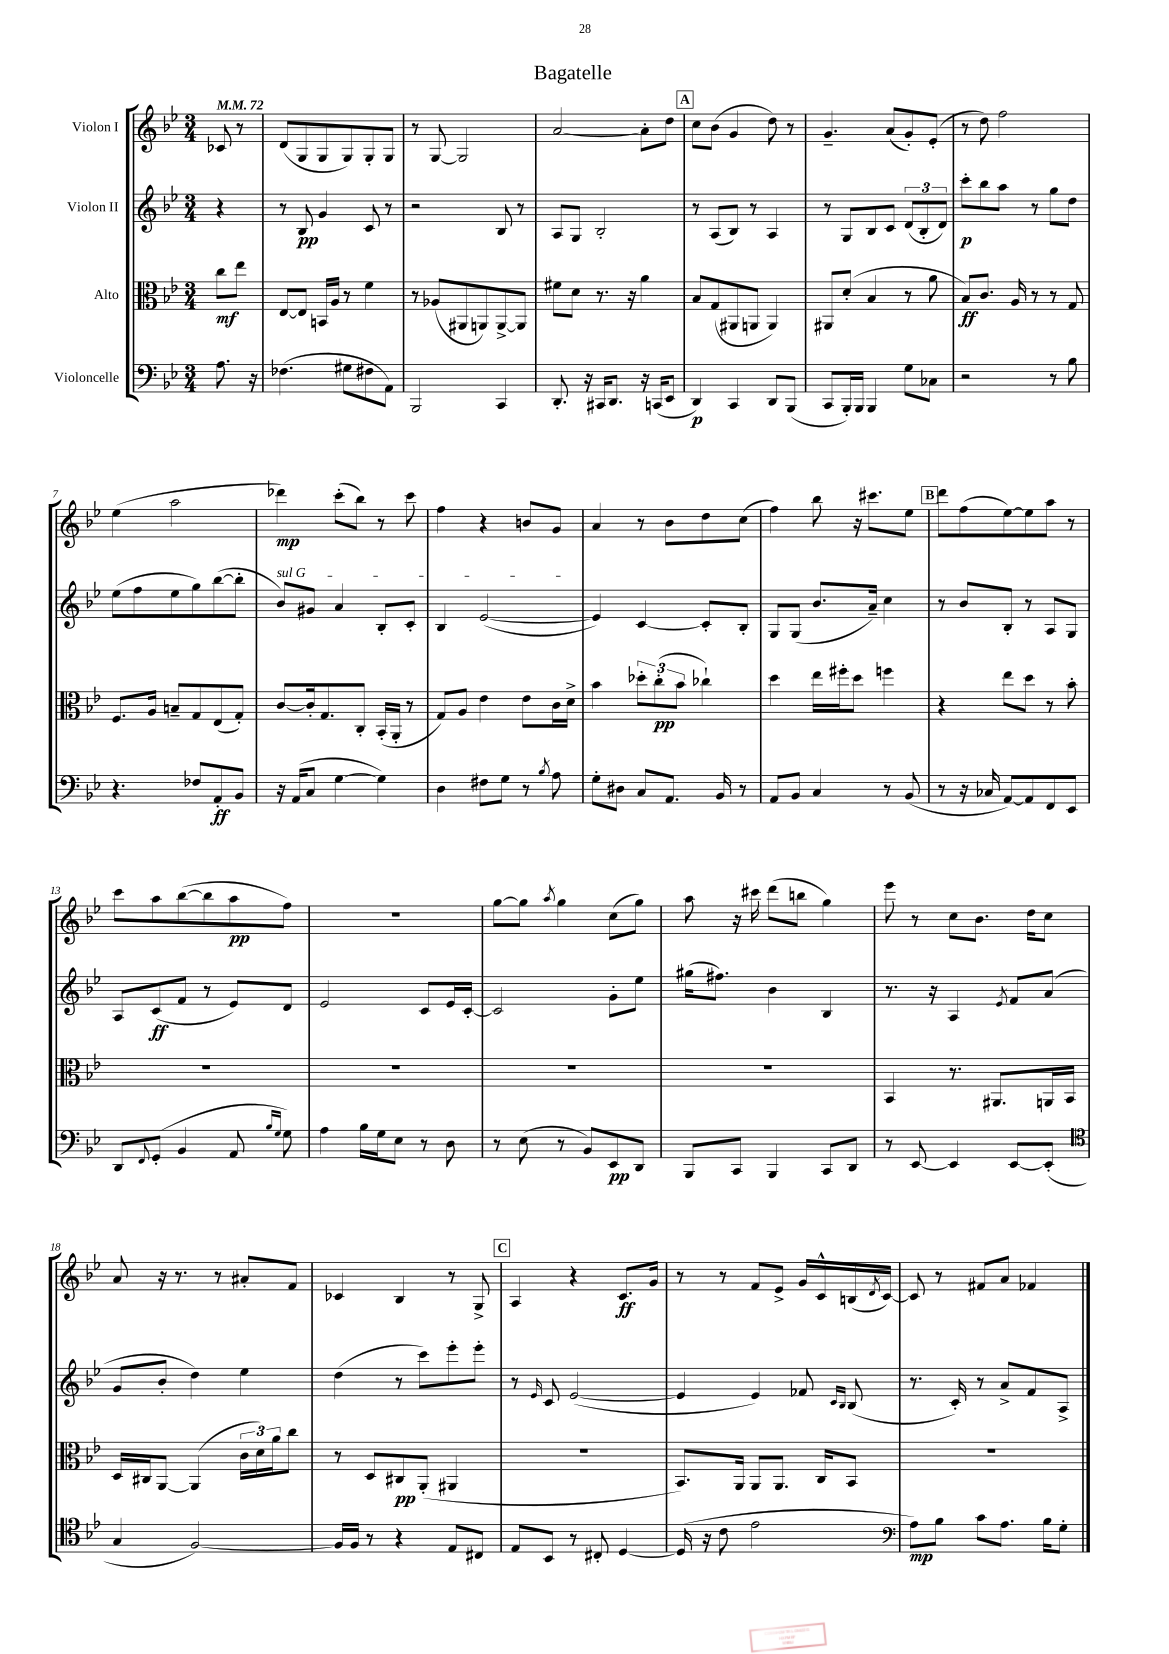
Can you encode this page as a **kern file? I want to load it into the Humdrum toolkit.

**kern	**kern	**kern	**kern
*staff4	*staff3	*staff2	*staff1
*clefF4	*clefC3	*clefG2	*clefG2
*k[b-e-]	*k[b-e-]	*k[b-e-]	*k[b-e-]
*M3/4	*M3/4	*M3/4	*M3/4
*MM72	*MM72	*MM72	*MM72
8.A\	8cc\L	4r	8c-/
.	8ee-\J	.	8r
16r	.	.	.
=	=	=	=
(4.F-\	[8E-/L	8r	(8d/L
.	8E-/]J	8B-/	8G/
.	16BB/LL	4g/	8G/
.	16A/JJ	.	.
8G#\L	8r	.	8G/)
8F#\	4f\	8c/	8G'/
8AA\J)	.	8r	8G/J
=	=	=	=
2BBB-/	8r	2r	8r
.	(8A-/L	.	[8G/
.	8AA#/	.	2G/]
.	8AA/)	.	.
4CC/	[8AA^/	8B-/	.
.	8AA/]J	8r	.
=	=	=	=
8.DD'/	8f#\L	8A/L	[2a/
.	8d\J	8G/J	.
16r	.	.	.
16CC#/LK	8.r	2B-'/	.
8.DD/J	.	.	.
.	16r	.	.
16r	4a\	.	8a'\]L
(16CC/LK	.	.	.
8EE-/J	.	.	8dd\J
=	=	=	=
4DD/)	8B-/L	8r	8cc\L
.	(8G/	(8A/L	(8b-\J
4CC/	8AA#/	8B-/J)	4g/
.	8AA/J	8r	.
8DD/L	4AA/)	4A/	8dd\)
(8BBB-/J	.	.	8r
=	=	=	=
8CC/L	8AA#/L	8r	4.g~/
16BBB-'/L)	(8d'/J	8G/L	.
16BBB-/JJ	.	.	.
4BBB-/	4B-/	8B-/	.
.	.	8c/J	(8a/L
8G\L	8r	(12d/L	8g'/)
.	.	12B-'/	.
8C-\J	8a\	.	(8e-'/J
.	.	12d/J)	.
=	=	=	=
2r	8B-/L)	8ccc'\L	8r
.	8.c/J	8bb-\	8dd\)
.	.	8aa\J	2ff\
.	16A/	.	.
.	8r	8r	.
8r	8r	8gg\L	.
8B-\	8G/	8dd\J	.
=	=	=	=
4.r	8.F/L	(8ee-\L	(4ee-\
.	.	8ff\	.
.	16A/Jk	.	.
.	8B~/L	8ee-\	2aa\
8F-/L	8G/	8gg\)	.
8AA'/	(8E-/	([8bb-\	.
8BB-/J	8G'/J)	8bb-'\]J	.
=	=	=	=
16r	[8c/L	8b-/L)	4ddd-\)
(16AA/LK	.	.	.
8C/J	16c'/]k	8g#/J	.
.	8.G/	.	.
[4G\	.	4a/	(8ccc'\L
.	8C'/J	.	8bb-\J)
4G\])	(16BB-'/LL	8B-'/L	8r
.	16AA'/JJ	.	.
.	8r	8c'/J	8ccc\
=	=	=	=
4D\	8G/L)	4B-/	4ff\
.	8A/J	.	.
8F#\L	4e-\	([2e-/	4r
8G\J	.	.	.
8r	8e-\L	.	8b/L
8qB-/	.	.	.
8A\	16c\L	.	8g/J
.	16d^\JJ	.	.
=	=	=	=
8G'\L	4b-\	4e-/])	4a/
8D#\J	.	.	.
8C/L	12dd-'\L	[4c/	8r
.	(12cc'\	.	.
8.AA/J	.	.	8b-\L
.	12b-\J	.	.
.	4cc-`\)	8c'/]L	8dd\
16BB-/	.	.	.
8r	.	8B-'/J	(8cc\J
=	=	=	=
8AA/L	4dd\	8G/L	4ff\)
8BB-/J	.	(8G/J	.
4C/	16ee-\LL	8.b-/L	8bb-\
.	16ff#'\J	.	.
.	8dd\J	.	16r
.	.	16a~/Jk)	8.ccc#\L
8r	4ff\	4cc\	.
(8BB-/	.	.	8ee-\J
=	=	=	=
8r	4r	8r	8ddd\L
16r	.	8b-/L	(8ff\
16C-/	.	.	.
[8AA/L)	8ee-\L	8B-'/J	[8ee-\)
8AA/]	8dd\J	8r	8ee-\]
8FF/	8r	8A/L	8aa\J
8EE-/J	8b-'\	8G/J	8r
=	=	=	=
8DD/L	2.r	8A/L	8ccc\L
8qqFF/	.	.	.
(8GG'/J	.	(8c/	8aa\
4BB-/	.	8f/J	([8bb-\
.	.	8r	8bb-\]
8AA/	.	8e-/L)	8aa\
16qqB-/LL	.	.	.
16qqG/JJ	.	.	.
8G\)	.	8d/J	8ff\J)
=	=	=	=
4A\	2.r	2e-/	2.r
16B-\LL	.	.	.
16G\J	.	.	.
8E-\J	.	.	.
8r	.	8c/L	.
8D\	.	16e-/L	.
.	.	[16c'/JJ	.
=	=	=	=
8r	2.r	2c/]	[8gg\L
(8E-\	.	.	8gg\]J
.	.	.	8qaa/
8r	.	.	4gg\
8BB-/L)	.	.	.
8EE-/	.	8g'\L	(8cc\L
8DD/J	.	8ee-\J	8gg\J)
=	=	=	=
8BBB-/L	2.r	(16gg#\LK	8aa\
.	.	8.ff#\J)	.
8CC/J	.	.	16r
.	.	.	16ccc#\
4BBB-/	.	4b-\	(8ddd\L
.	.	.	8bb\J
8CC/L	.	4B-/	4gg\)
8DD/J	.	.	.
=	=	=	=
8r	4BB-/	8.r	8eee-\
[8EE-/	.	.	8r
.	.	16r	.
4EE-/]	8.r	4A/	8cc\L
.	.	.	8.b-\J
.	8.AA#/L	.	.
.	.	8qe-/	.
[8EE-/L	.	8f/L	.
.	.	.	16dd\LK
(8EE-'/]J	16AA/L	(8a/J	8cc\J
.	16BB-/JJ	.	.
=	=	=	=
*clefC4	*	*	*
4G/	16D/LL	8g/L	8a/
.	16C#/J	.	.
.	[8AA/J	8b-'/J	16r
.	.	.	8.r
[2F/)	(4AA/]	4dd\)	.
.	.	.	8r
.	24c\LL	4ee-\	8a#'/L
.	24d\)	.	.
.	24a\J	.	.
.	8cc\J	.	8f/J
=	=	=	=
16F/]LL	8r	(4dd\	4c-/
16F/JJ	.	.	.
8r	8D/L	.	.
4r	8C#/	8r	4B-/
.	(8AA'/J	8ccc\L)	.
8E-/L	4AA#/	8eee-'\	8r
8C#/J	.	8eee-'\J	8G^/
=	=	=	=
8E-/L	2.r	8r	4A/
.	.	16qqe-/	.
8BB-/J	.	8c/	.
8r	.	([2e-/	4r
8C#'/	.	.	.
[4D/	.	.	8.c/L
.	.	.	16g/Jk
=	=	=	=
(16D/]	8.BB-/L)	4e-/]	8r
16r	.	.	.
8c\	.	.	8r
.	16AA/Jk	.	.
2e-\	8AA/L	4e-/)	8f/L
.	8.AA/J	.	8e-^/J
.	.	8f-/	16g/LL
.	16C/LK	.	16c^^/
.	.	16qqc/LL	.
.	.	16qqB-/JJ	.
.	8BB-/J	(8B-/	(16B/
.	.	.	8qd/
.	.	.	[16c/JJ)
=	=	=	=
*clefF4	*	*	*
8A\L)	2.r	8.r	8c/]
8B-\J	.	.	8r
.	.	16c'/)	.
8c\L	.	8r	8f#/L
8.A\J	.	8a^/L	8a/J
.	.	8f/	4f-/
16B-\LK	.	.	.
8G'\J	.	8A^/J	.
==	==	==	==
*-	*-	*-	*-
